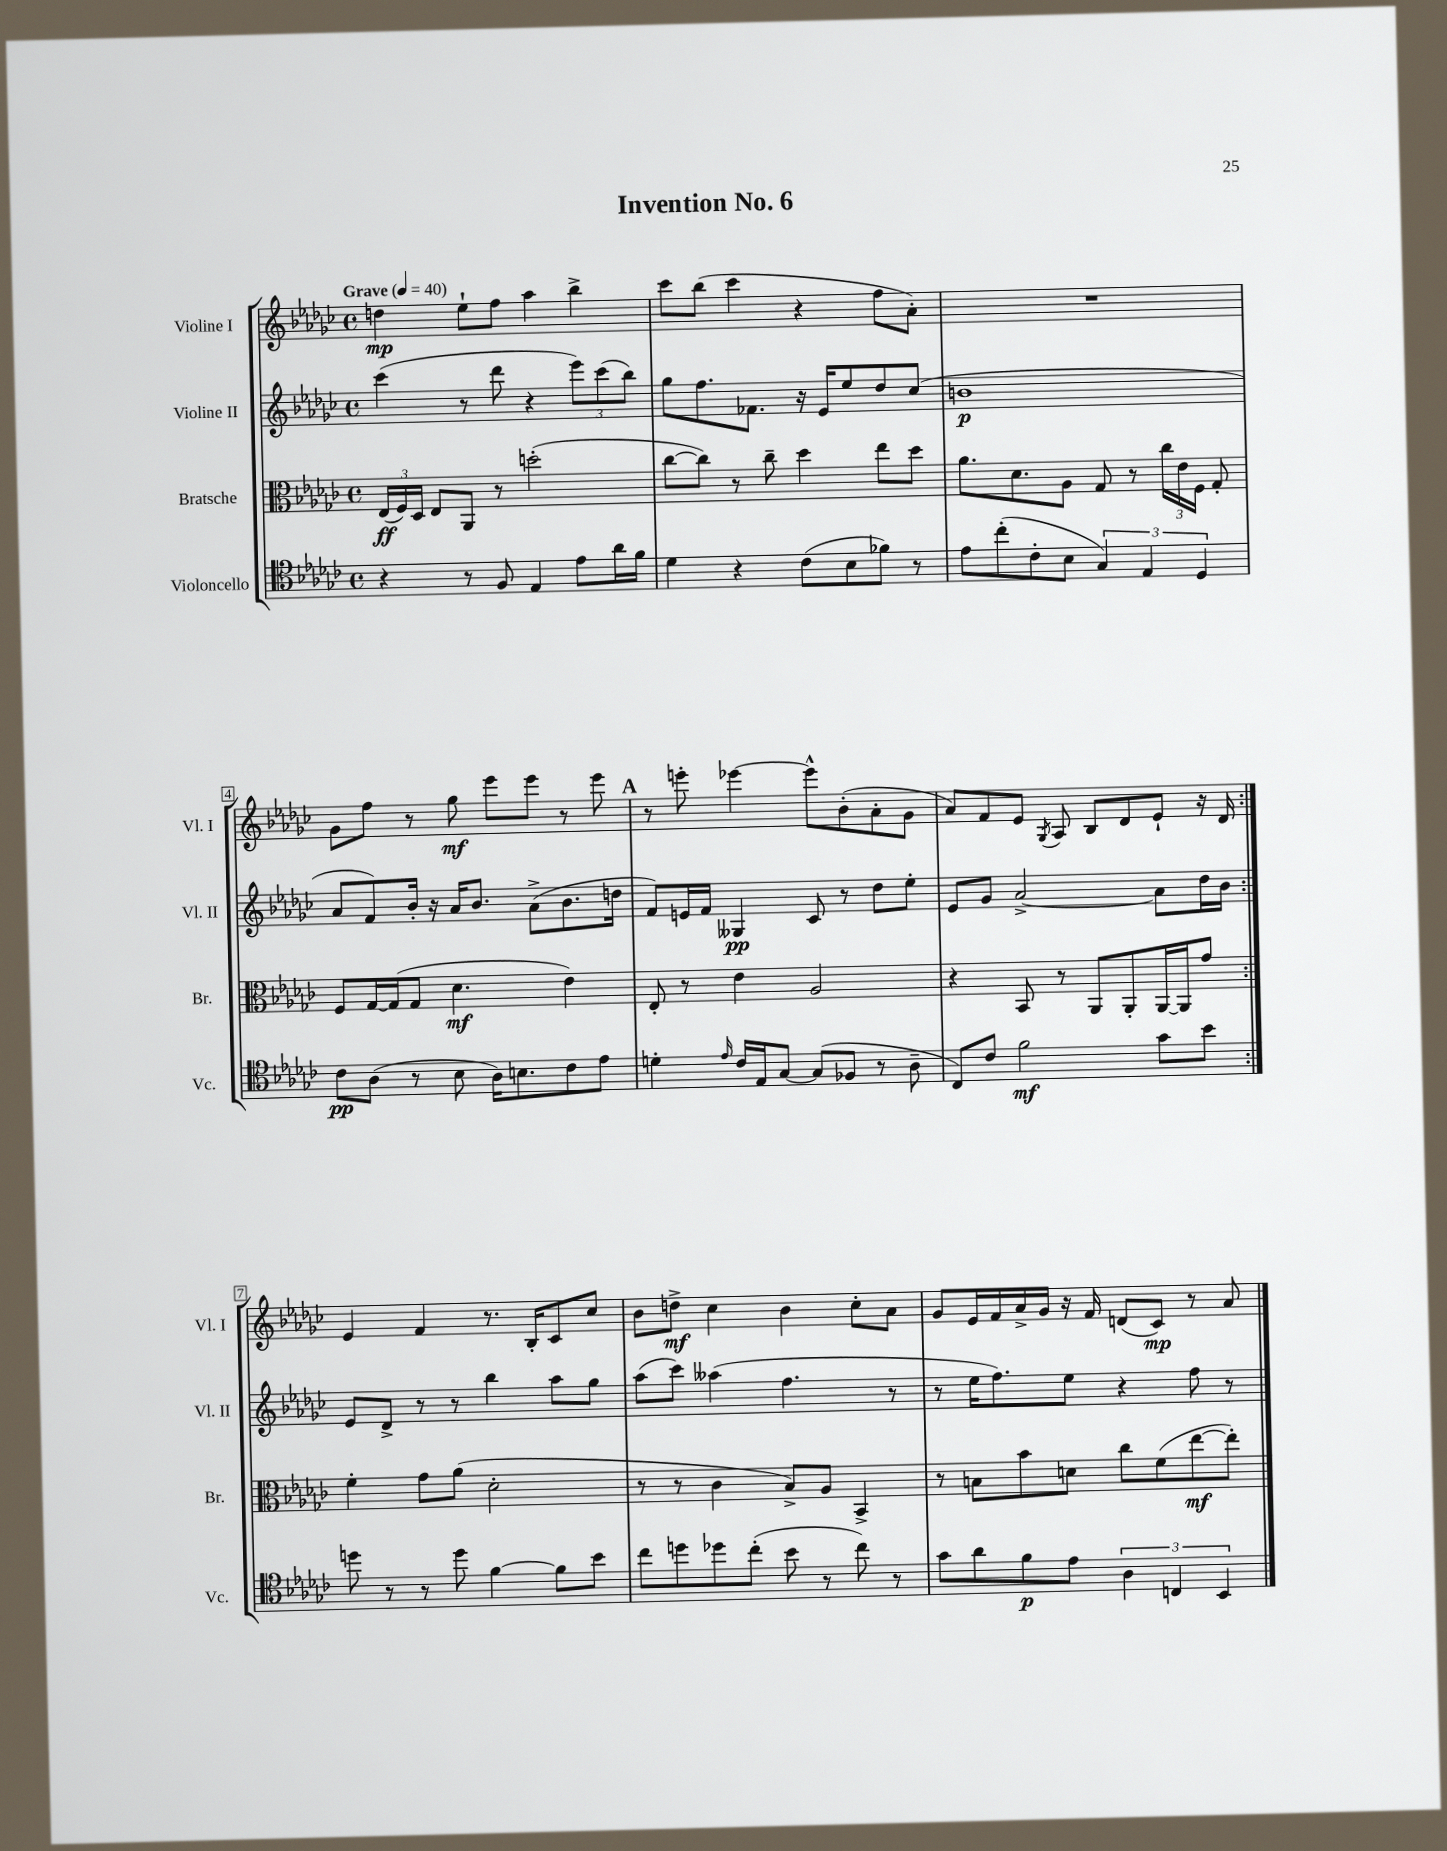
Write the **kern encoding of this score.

**kern	**kern	**kern	**kern
*staff4	*staff3	*staff2	*staff1
*clefC4	*clefC3	*clefG2	*clefG2
*k[b-e-a-d-g-c-]	*k[b-e-a-d-g-c-]	*k[b-e-a-d-g-c-]	*k[b-e-a-d-g-c-]
*M4/4	*M4/4	*M4/4	*M4/4
*met(c)	*met(c)	*met(c)	*met(c)
*MM40	*MM40	*MM40	*MM40
4r	(24E-	(4ccc-	4dd
.	24F)	.	.
.	24D-	.	.
.	8E-	.	.
8r	8AA-	8r	8ee-`
8F	8r	8ddd-	8ff
4E-	(2dd'	4r	4aa-
8e-	.	12eee-)	4bb-^
.	.	(12ccc-	.
16a-	.	.	.
.	.	12bb-)	.
16f	.	.	.
=	=	=	=
4d-	[8cc-	8gg-	8ccc-
.	8cc-])	8.ff	(8bb-
4r	8r	.	4ccc-
.	.	8.f-	.
.	8cc-~	.	.
(8c-	4dd-	16r	4r
.	.	16e-	.
8B-	.	8ee-	.
8f-)	8ee-	8dd-	8ff
8r	8dd-	(8cc-	8a-')
=	=	=	=
8e-	8.a-	1b	1r
(8cc-'	.	.	.
.	8.d-	.	.
8c-'	.	.	.
8B-	8A-	.	.
6G-)	8G-	.	.
.	8r	.	.
6E-	.	.	.
.	24cc-	.	.
.	24e-	.	.
6D-	24F	.	.
.	8G-'	.	.
=	=	=	=
8c-	8F	8a-	8g-
(8A-	[16G-	8f)	8ff
.	(16G-]	.	.
8r	8G-	16b-'	8r
.	.	16r	.
8B-	4.d-	16a-	8gg-
.	.	8.b-	.
16A-)	.	.	8eee-
8.B	.	.	.
.	.	(8a-^	8eee-
8c-	4e-)	8.b-	8r
8e-	.	.	8eee-
.	.	16dd	.
=	=	=	=
4d'	8E-'	8f)	8r
.	8r	16e	8eee'
.	.	16f	.
16qqe-	.	.	.
16c-	4e-	4G--	[4eee-
16E-	.	.	.
[8G-	.	.	.
(8G-]	2A-	8c-	8eee-^^]
8F-	.	8r	(8b-'
8r	.	8dd-	8a-'
8A-~	.	8ee-'	8g-
=	=	=	=
8C-)	4r	8e-	8a-)
8c-	.	8g-	8f
2f	8BB-	[2a-^	8e-
.	.	.	8qG-
.	8r	.	8A-
.	8AA-	.	8B-
.	8AA-'	.	8d-
8g-	[16AA-	8a-]	8e-`
.	16AA-]	.	.
8b-	8g-	16dd-	16r
.	.	16b-	16d-
=:|!	=:|!	=:|!	=:|!
8dd	4f'	8e-	4e-
8r	.	8d-^	.
8r	8g-	8r	4f
8dd	(8a-	8r	.
[4f	2d-'	4bb-	8.r
.	.	.	16B-'
8f]	.	8aa-	8c-
8b-	.	8gg-	8cc-
=	=	=	=
8cc-	8r	(8aa-	8b-
8dd	8r	8ccc-)	8dd^
8dd-	4c-	(4aa--	4cc-
(8cc-'	.	.	.
8b-	8B-^)	4.ff	4b-
8r	8A-	.	.
8cc-)	4BB-^	.	8cc-'
8r	.	8r	8a-
=	=	=	=
8g-	8r	8r	8g-
8a-	8B	16ee-	16e-
.	.	8.ff)	16f
8f	8b-	.	16a-^
.	.	.	16g-
8e-	8d	8ee-	16r
.	.	.	16f
6A-	8cc-	4r	(8d
.	(8f	.	8c-)
6C	.	.	.
.	[8ee-	8ff	8r
6BB-	.	.	.
.	8ee-'])	8r	8a-
==	==	==	==
*-	*-	*-	*-
